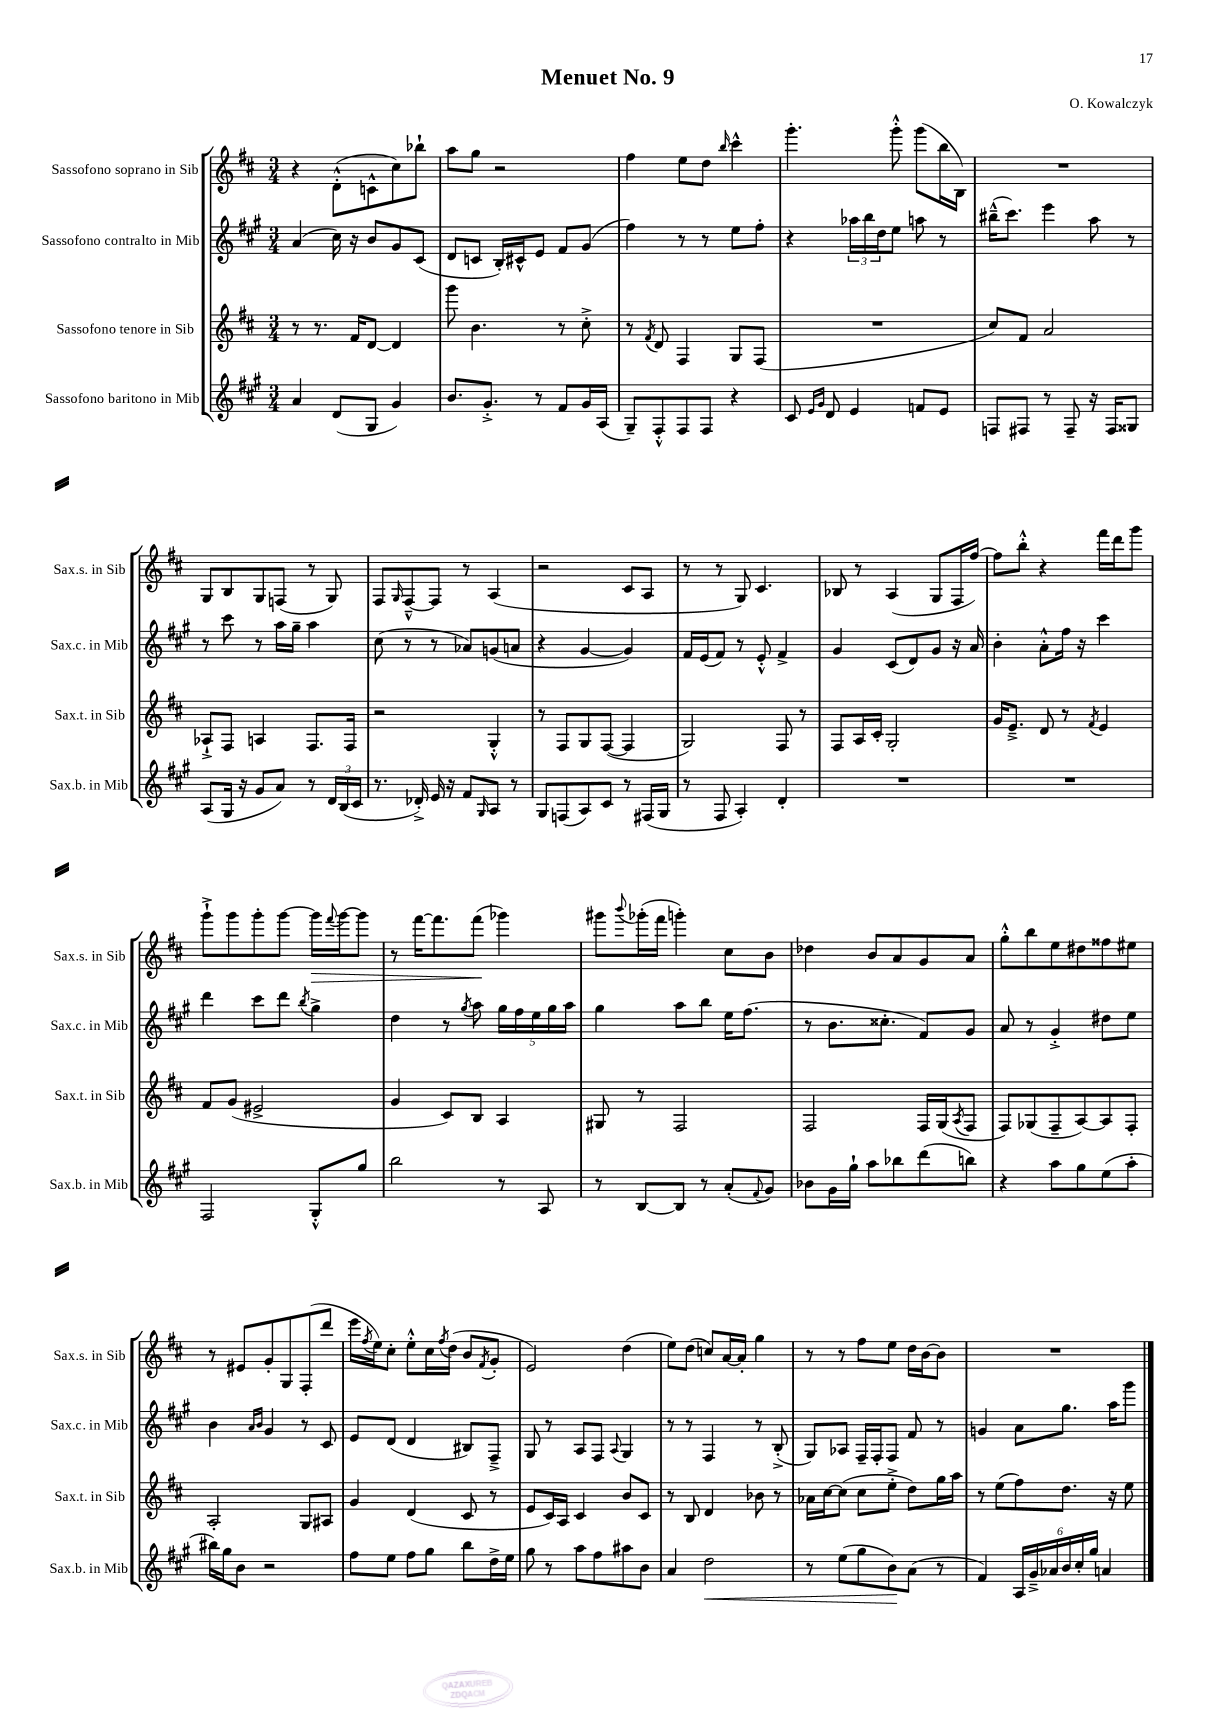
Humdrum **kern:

**kern	**kern	**kern	**kern
*staff4	*staff3	*staff2	*staff1
*clefG2	*clefG2	*clefG2	*clefG2
*k[f#c#g#]	*k[f#c#]	*k[f#c#g#]	*k[f#c#]
*M3/4	*M3/4	*M3/4	*M3/4
4a	8r	(4a	4r
.	8.r	.	.
(8d	.	16cc#)	(8d'^^
.	16f#	16r	.
8G#	[8d	8b	8c^^
4g#)	4d]	8g#	8cc#)
.	.	(8c#	8bb-`
=	=	=	=
8.b	8ggg	8d	8aa
.	4.b	8c	8gg
8.g#'^	.	.	.
.	.	16B')	2r
.	.	16c#^^	.
8r	.	8e	.
8f#	8r	8f#	.
16g#	8cc#'^	(8g#	.
(16A	.	.	.
=	=	=	=
8G#~)	8r	4ff#)	4ff#
.	8qf#	.	.
8F#'^^	8d	.	.
8F#	4F#	8r	8ee
8F#	.	8r	8dd
.	.	.	16qqbb
4r	8G	8ee	4ccc#^^
.	(8F#	8ff#'	.
=	=	=	=
8c#	2.r	4r	4.ggg'
16qqe	.	.	.
16qqg#	.	.	.
8d	.	.	.
4e	.	24aa-	.
.	.	24bb	.
.	.	24dd	.
.	.	8ee	8ggg'^^
8f	.	8aa	(8ggg
8e	.	8r	16bb
.	.	.	16B)
=	=	=	=
8F	8cc#)	(16bb#~^^	2.r
.	.	8.ccc#)	.
8F#	8f#	.	.
8r	2a	4eee	.
8F#~	.	.	.
16r	.	8aa	.
16F#	.	.	.
8G##	.	8r	.
=	=	=	=
(8A	8A-`^	8r	8G
16G#	8F#	8ccc#	8B
16r	.	.	.
8g#	4A	8r	8G
8a)	.	16aa	(8F
.	.	16gg#~	.
8r	8.F#	4aa	8r
24d	.	.	8G)
(24B	.	.	.
.	16F#	.	.
24c#	.	.	.
=	=	=	=
8.r	2r	(8cc#	8F#
.	.	.	16qqG
.	.	8r	[8F#~^^
16d-'^)	.	.	.
16e	.	8r	8F#]
16r	.	.	.
8f#	.	8a-)	8r
16qqG#	.	.	.
8A	4G'^^	(8g	(4A
8r	.	8a	.
=	=	=	=
8G#	8r	4r	2r
(8F	8F#	.	.
8A)	8G	[4g#	.
8c#	([8F#	.	.
8r	4F#]	4g#])	8c#
(16F#	.	.	8A
16G#	.	.	.
=	=	=	=
8r	2G)	16f#	8r
.	.	(16e	.
8F#	.	8f#)	8r
4A')	.	8r	8G)
.	.	8e'^^	4.c#
4d'	8F#	4f#^	.
.	8r	.	.
=	=	=	=
2.r	8F#	4g#	8B-
.	16A	.	8r
.	16c#'	.	.
.	2G'	(8c#	(4A
.	.	8d)	.
.	.	8g#	8G
.	.	16r	16F#
.	.	16a	[16ff#)
=	=	=	=
2.r	16g	4b'	8ff#]
.	8.e~^	.	.
.	.	.	8bb'^^
.	8d	8a'^^	4r
.	8r	16ff#	.
.	.	16r	.
.	8qf#	.	.
.	4e	4ccc#	16fff#
.	.	.	16ddd
.	.	.	8ggg
=	=	=	=
2F#	8f#	4ddd	8ggg`^
.	(8g	.	8ggg
.	2e#^	8ccc#	8ggg'
.	.	8ddd	[8ggg
.	.	8qbb	.
8G#'^^	.	4gg#^	16ggg]
.	.	.	8qqfff#
.	.	.	[16ggg
8gg#	.	.	8ggg]
=	=	=	=
2bb	4g	4dd	8r
.	.	.	[16fff#
.	.	.	8.fff#]
.	8c#)	8r	.
.	.	8qgg#	.
.	8B	8aa	(8fff#
8r	4A	20gg#	4ggg-)
.	.	20ff#	.
.	.	20ee	.
8A	.	.	.
.	.	20gg#	.
.	.	20aa	.
=	=	=	=
8r	8G#	4gg#	8ggg#
.	.	.	8qqbbb
[8B	8r	.	(16ggg-'
.	.	.	16fff#
8B]	2F#	8aa	4ggg')
8r	.	8bb	.
(8a'	.	16ee	8cc#
.	.	(8.ff#	.
8qqf#	.	.	.
8g#)	.	.	8b
=	=	=	=
8b-	2F#	8r	4dd-
16g#	.	8.b	.
16gg#`	.	.	.
8aa	.	.	8b
.	.	8.cc##'	.
8bb-	.	.	8a
(8ddd	16F#	8f#)	8g
.	(16G	.	.
.	8qA	.	.
8bb)	8F#	8g#	8a
=	=	=	=
4r	8F#)	8a	8gg'^^
.	(8G-	8r	8bb
8aa	8F#~	4g#'^	8ee
8gg#	[8A)	.	8dd#
(8ee	8A]	8dd#	8ff##
8aa'	8F#'	8ee	8ee#
=	=	=	=
16bb#)	2A'	4b	8r
16gg#	.	.	.
8b	.	.	8e#
.	.	16qqa	.
.	.	16qqb	.
2r	.	4g#	8g'
.	.	.	8G
.	8G	8r	(8F#'
.	8A#	8c#	8ddd
=	=	=	=
8ff#	4g	8e	16eee
.	.	.	8qff#
.	.	.	16ee)
8ee	.	(8d	8cc#'
8ff#	(4d	4d	8ee'^^
8gg#	.	.	16cc#
.	.	.	8qff#
.	.	.	(16dd
8bb	8c#	8B#)	8b
.	.	.	8qf#
16dd^	8r	8F#~^	8g'
16ee	.	.	.
=	=	=	=
8gg#	8e	8G#	2e)
8r	16c#)	8r	.
.	16A	.	.
8aa	4c#	8A	.
8ff#	.	8F#	.
.	.	8qqA	.
8aa#	8b	4G#	(4dd
8b	8c#	.	.
=	=	=	=
4a	8r	8r	8ee)
.	8B	8r	(8dd
2dd	4d	4F#	8cc)
.	.	.	[16a
.	.	.	16a']
.	8b-	8r	4gg
.	8r	(8B'^	.
=	=	=	=
8r	16a-	8G#)	8r
.	[16cc#	.	.
(8ee	(8cc#]	8A-	8r
8gg#	8cc#	16F#~	8ff#
.	.	16F#'	.
8b)	8ee'^	8F#	8ee
(8a	8dd)	8f#	16dd
.	.	.	[16b
8r	16gg	8r	8b]
.	16aa	.	.
=	=	=	=
4f#)	8r	4g	2.r
.	(8ee	.	.
24A	8ff#)	8a	.
24g#~^	.	.	.
24a-	.	.	.
24b	8.dd	8.gg#	.
24cc#'	.	.	.
24gg#	.	.	.
4a	.	.	.
.	16r	16aa	.
.	8ee	8ggg#	.
==	==	==	==
*-	*-	*-	*-
